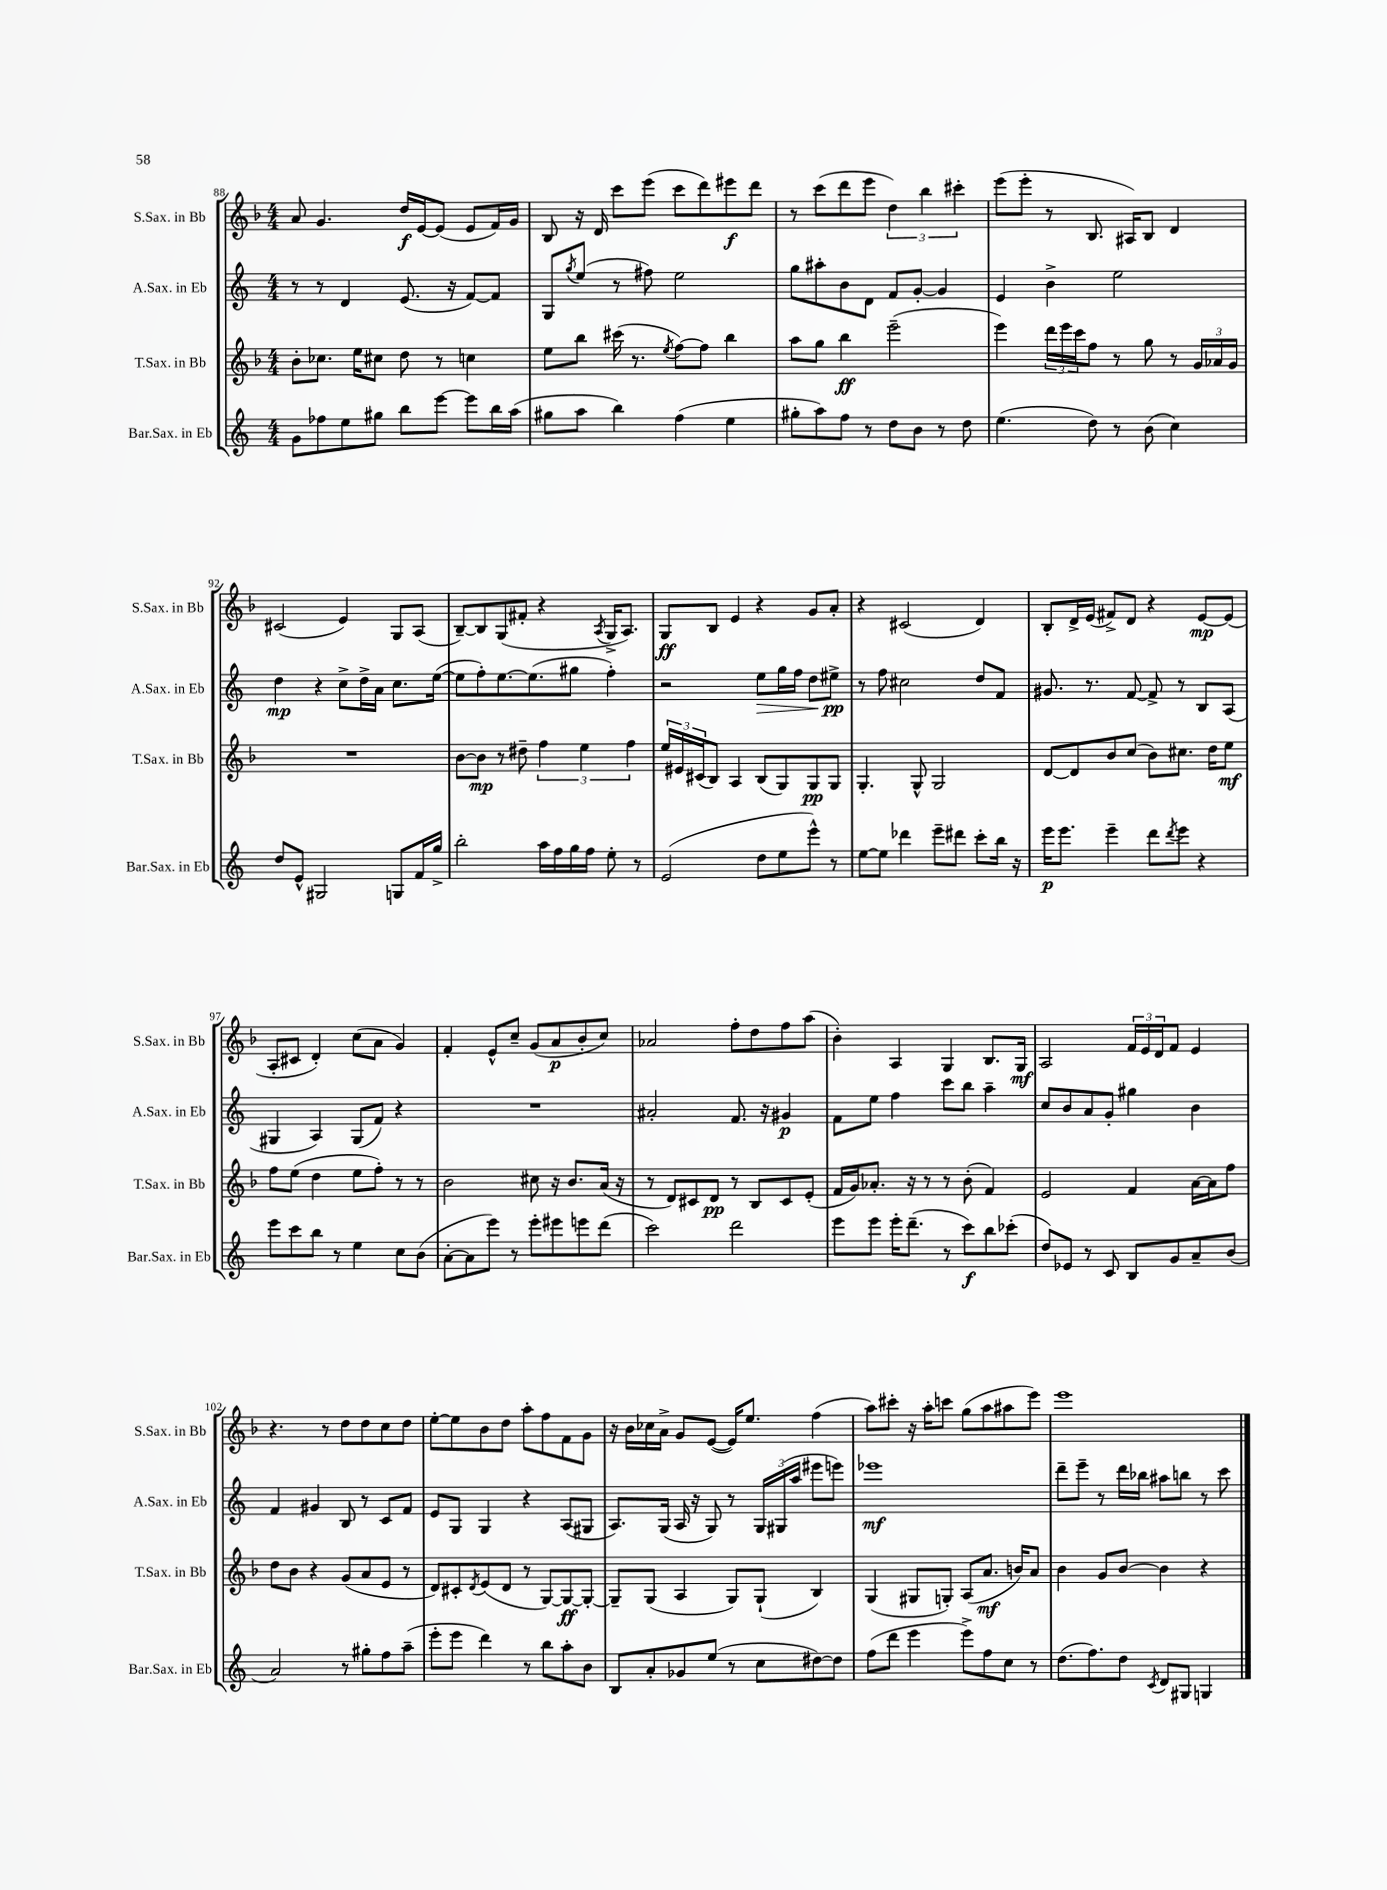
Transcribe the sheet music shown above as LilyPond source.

<<
\new StaffGroup <<
\new Staff = "s0" \with { instrumentName = "S.Sax. in Bb" shortInstrumentName = "S.Sax. in Bb" } {
    \clef treble \key f \major \numericTimeSignature \time 4/4
    a'8 g'4. d''16\f e'16~ e'8( e'8 f'16) g'16 |
    bes8 r16 d'16 c'''8 e'''8( c'''8 d'''8) eis'''8\f d'''8 |
    r8 c'''8( d'''8 e'''8 \tuplet 3/2 { d''4) bes''4 cis'''4-. } |
    e'''8( e'''8-. r8 bes8. ais16) bes8 d'4 |
    cis'2( e'4) g8 a8( |
    bes8~--) bes8 g8( fis'8-. r4 \acciaccatura { a8 } g16-> a8.) |
    g8\ff bes8 e'4 r4 g'8 a'8-. |
    r4 cis'2( d'4) |
    bes8-. d'16-> e'16( fis'8->) d'8 r4 e'8~\mp e'8( |
    a8-. cis'8 d'4-.) c''8( a'8 g'4) |
    f'4-. e'8-^ c''8-- g'8( a'8\p bes'8-. c''8) |
    aes'2 f''8-. d''8 f''8 a''8( |
    bes'4-.) a4 g4 bes8. g16\mf |
    a2 \tuplet 3/2 { f'16 e'16 d'16 } f'8 e'4 |
    r4. r8 d''8 d''8 c''8 d''8 |
    e''8~-. e''8 bes'8 d''8 a''8-. f''8 f'8 g'8 |
    r16 bes'16 ces''16 a'16-> g'8 e'8~( e'16) e''8. f''4( |
    a''8) cis'''8-. r16 a''16-. c'''8 g''8( a''8 ais''8 e'''8) |
    e'''1 \bar "|." |
}
\new Staff = "s1" \with { instrumentName = "A.Sax. in Eb" shortInstrumentName = "A.Sax. in Eb" } {
    \clef treble \key c \major \numericTimeSignature \time 4/4
    r8 r8 d'4 e'8.( r16 f'8~) f'8 |
    g8 \acciaccatura { g''8 } e''8( r8 fis''8) e''2 |
    g''8 ais''8-. b'8 d'8 f'8 g'8~-. g'4 |
    e'4 b'4-> e''2 |
    d''4\mp r4 c''8-> d''16-> a'16 c''8. e''16~( |
    e''8 f''8-.) e''8.~ e''8.( gis''8 f''4-.) |
    r2 e''8\> g''16 f''16 d''8 eis''8->\pp\! |
    r8 f''8 cis''2 d''8 f'8 |
    gis'8. r8. f'8~ f'8-> r8 b8 a8( |
    gis4 a4) gis8( f'8) r4 |
    R1 |
    ais'2-. f'8. r16 gis'4\p |
    f'8 e''8 f''4 c'''8 b''8 a''4-- |
    c''8 b'8 a'8 g'8-. gis''4 b'4 |
    f'4 gis'4 b8 r8 c'8 f'8 |
    e'8 g8 g4 r4 a8( gis8 |
    a8.) g16( a16 r16 g8) r8 \tuplet 3/2 { g16 gis16( a''16 } eis'''8 e'''8) |
    ees'''1\mf |
    d'''8-- e'''8-- r8 d'''16 bes''16 ais''8 b''8 r8 c'''8 \bar "|." |
}
\new Staff = "s2" \with { instrumentName = "T.Sax. in Bb" shortInstrumentName = "T.Sax. in Bb" } {
    \clef treble \key f \major \numericTimeSignature \time 4/4
    bes'8-. ces''8. e''16 cis''8 d''8 r8 c''4 |
    e''8 bes''8 cis'''16( r8. \acciaccatura { e''8 } f''8~) f''8 bes''4 |
    a''8 g''8 bes''4\ff e'''2--( |
    e'''4) \tuplet 3/2 { d'''16 e'''16 c'''16 } f''8 r8 g''8 r8 \tuplet 3/2 { g'16 aes'16 g'16 } |
    R1 |
    bes'8~ bes'8\mp r8 dis''8-- \tuplet 3/2 { f''4 e''4 f''4 } |
    \tuplet 3/2 { e''16 eis'16 cis'16( } bes8) a4 bes8( g8) g8\pp g8 |
    g4.-. g8-^ g2 |
    d'8~ d'8 bes'8 c''8( bes'8) cis''8. d''16 e''8\mf |
    f''8 e''8( d''4 e''8 f''8-.) r8 r8 |
    bes'2 cis''8 r16 bes'8. a'16( r16 |
    r8 d'8) cis'8 d'8\pp r8 bes8 cis'8 e'8-.( |
    f'16 g'16) aes'8.-. r16 r8 r8 bes'8-.( f'4) |
    e'2 f'4 a'16~ a'16 f''8 |
    d''8 bes'8 r4 g'8( a'8 e'8 r8 |
    d'8) cis'8-. \acciaccatura { d'8 } e'8( d'8 r8 g8~) g8~\ff g8~-. |
    g8-- g8( a4 g8) g8-!( bes4) |
    g4( gis8 g8-.) a8( a'8.\mf b'16) a'8 |
    bes'4 g'8 bes'8~ bes'4 r4 \bar "|." |
}
\new Staff = "s3" \with { instrumentName = "Bar.Sax. in Eb" shortInstrumentName = "Bar.Sax. in Eb" } {
    \clef treble \key c \major \numericTimeSignature \time 4/4
    g'8 fes''8 e''8 gis''8 b''8 e'''8~ e'''8 b''16 a''16( |
    gis''8 a''8 b''4) f''4( e''4 |
    gis''8-. a''8) f''8 r8 d''8 b'8 r8 d''8 |
    e''4.( d''8) r8 b'8( c''4) |
    d''8 e'8-^ gis2 g8 f'16 g''16-> |
    b''2-. a''16 f''16 g''16 f''16 e''8-. r8 |
    e'2( d''8 e''8 e'''8-^) r8 |
    e''8~ e''8 des'''4 e'''8-- dis'''8 c'''8-. b''16 r16 |
    e'''16\p e'''8. e'''4-- d'''8 \acciaccatura { d'''8 } e'''8 r4 |
    e'''8 c'''8 b''8 r8 e''4 c''8 b'8( |
    a'8~-. a'8 e'''8) r8 e'''8-. eis'''8 e'''8 d'''8( |
    c'''2) d'''2 |
    e'''8 e'''8 e'''16-. d'''8.--( r8 c'''8\f) b''8 ces'''8-.( |
    d''8) ees'8 r8 c'8 b8 g'8 a'8-- b'8( |
    a'2) r8 gis''8-. f''8 a''8--( |
    e'''8-. e'''8 d'''4) r8 b''8 a''8-. b'8 |
    b8 a'8-. ges'8 e''8( r8 c''8 dis''8~) dis''8 |
    f''8( d'''8 e'''4 e'''8->) f''8 c''8 r8 |
    d''8.( f''8.) d''8 \acciaccatura { c'8 } d'8 gis8 g4 \bar "|." |
}
>>
>>
\layout { \context { \Score currentBarNumber = #88 } }
